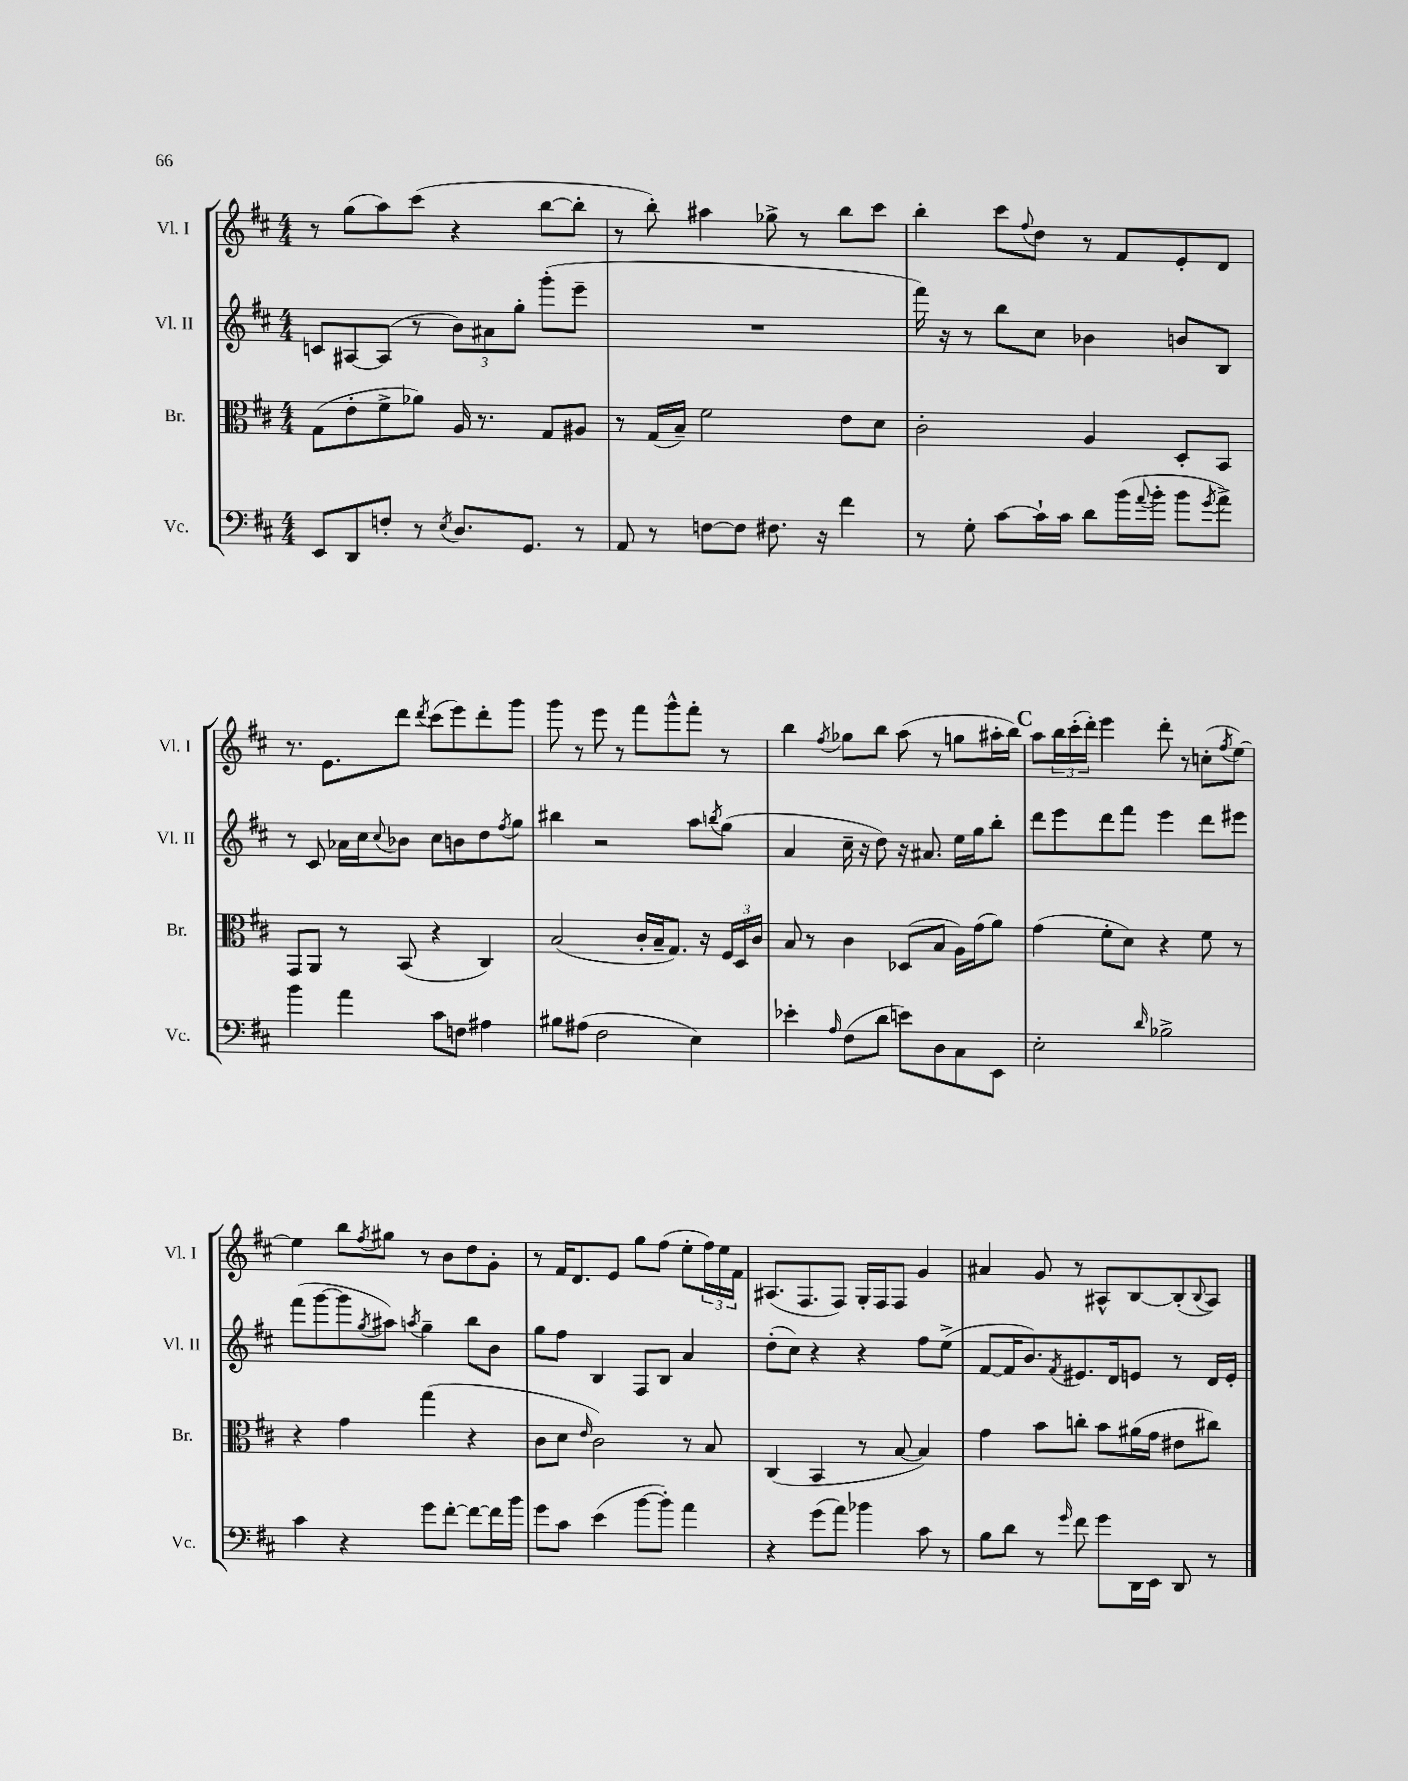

**kern	**kern	**kern	**kern
*part4	*part3	*part2	*part1
*staff4	*staff3	*staff2	*staff1
*I"Vc.	*I"Br.	*I"Vl. II	*I"Vl. I
*I'Vc.	*I'Br.	*I'Vl. II	*I'Vl. I
*clefF4	*clefC3	*clefG2	*clefG2
*k[f#c#]	*k[f#c#]	*k[f#c#]	*k[f#c#]
*M4/4	*M4/4	*M4/4	*M4/4
=15	=15	=15	=15
8EE/L	(8G\L	8cn/L	8r
8DD/	8e'\	[8A#X/	(8gg\L
8Fn'/J	8f#^\	(8A#/J]	8aa\)
8r	8a-X\J)	8r	(8ccc#\J
8qE/	.	.	.
8.D/L	16A/	12b\L)	4r
.	8.r	.	.
.	.	12a#X\	.
.	.	12gg'\J	.
8.GG/J	.	.	.
.	8G/L	(8ggg'\L	[8bb\L
8r	8A#X/J	8eee~\J	8bb'\J]
=16	=16	=16	=16
8AA/	8r	1r	8r
8r	(16G/LL	.	8bb'\)
.	16B~/JJ)	.	.
[8Fn\L	2f#\	.	4aa#X\
8F\J]	.	.	.
8.F#X\	.	.	8gg-X^\
.	.	.	8r
16r	.	.	.
4f#\	8e\L	.	8bb\L
.	8d\J	.	8ccc#\J
=17	=17	=17	=17
8r	2c#'\	16fff#\)	4bb'\
.	.	16r	.
8G'\	.	8r	.
[8c#\L	.	8bb\L	8ccc#\L
.	.	.	8qqff#/
16c#`\L]	.	8cc#\J	8dd\J
16c#\JJ	.	.	.
8d\L	4A/	4b-X\	8r
(16b\L	.	.	8f#/L
8qqa/	.	.	.
16b'\JJ	.	.	.
8b\L	8D'/L	8bn/L	8e'/
8qg/	.	.	.
8a^\J)	8BB/J	8B/J	8d/J
!!LO:LB:g=z
=18	=18	=18	=18
4b\	8GG/L	8r	8.r
.	8AA/J	8c#/	.
.	.	.	8.e\L
4a\	8r	16a-X\LL	.
.	.	16cc#\J	.
.	.	8qqcc#/	.
.	(8BB/	8b-X\J	8ddd\J
.	.	.	8qddd/
8c#\L	4r	8cc#\L	(8ccc#\L
8Fn\J	.	8bn\	8eee\)
4A#X\	4C#/)	8dd\	8ddd'\
.	.	8qff#/	.
.	.	8gg\J	8ggg\J
=19	=19	=19	=19
8B#X\L	(2B/	4bb#X\	8ggg\
(8A#X\J	.	.	8r
2F#\	.	2r	8eee\
.	.	.	8r
.	16c#'/LL	.	8fff#\L
.	16B~/J	.	.
.	8.G/J)	.	8ggg^^\
4E\)	.	8aa\L	8fff#'\J
.	16r	.	.
.	.	8qbbn/	.
.	24F#/LL	(8gg\J	8r
.	24D/	.	.
.	24c#/JJ	.	.
=20	=20	=20	=20
4e-X'\	8B/	4a/	4bb\
.	8r	.	.
16qqA/	.	.	8qff#/
(8F#\L	4c#\	16cc#~\	8gg-X\L
.	.	16r	.
8d\J	.	8dd\)	8bb\J
8en\L)	(8D-X/L	16r	(8aa\
.	.	8.a#X/	.
8D\	8B/J	.	8r
8C#\	16A\LL)	16ee\LL	8ggn\L
.	(16g\J	16gg\J	.
8EE\J	8a\J)	8bb'\J	16aa#X'\L
.	.	.	16bb\JJ)
!!LO:REH:place=s1:t=C
=21	=21	=21	=21
2E'\	(4g\	8ddd\L	8aa\L
.	.	8eee\	24bb\L
.	.	.	(24ccc#'\
.	.	.	24ddd'\JJ)
.	8f#'\L	8ddd\	4eee\
.	8d\J)	8fff#\J	.
16qqd/	.	.	.
2B-X^\	4r	4eee\	8ddd'\
.	.	.	8r
.	8f#\	8ddd\L	(8ccn'\L
.	.	.	8qff#/
.	8r	8eee#X\J	[8ee\J)
!!LO:LB:g=z
=22	=22	=22	=22
4c#\	4r	(8fff#\L	4ee\]
.	.	[8ggg\	.
4r	4g\	8ggg\]	8bb\L
.	.	8qgg/	8qff#/
.	.	8aa#X\J)	8gg#X\J
.	.	8qaan/	.
8g\L	(4gg\	4gg~\	8r
[8f#'\J	.	.	8b\L
8f#\L_	4r	8bb\L	8dd\
16f#\L]	.	8b\J	8g'\J
16b\JJ	.	.	.
=23	=23	=23	=23
8g\L	8c#\L	8gg\L	8r
8c#\J	8d\J	8ff#\J	16f#/KL
.	.	.	8.d/
.	16qqe/	.	.
(4e\	2c#\)	4B/	.
.	.	.	8e/J
[8b\L	.	8F#/L	8gg\L
8b'\J])	.	8B/J	(8ff#\J
4a\	8r	4a/	8ee'\L
.	8B/	.	24ff#\L)
.	.	.	24ee\
.	.	.	24f#\JJ
=24	=24	=24	=24
4r	(4C#/	(8dd'\L	(8.A#X/L
.	.	8cc#\J)	.
.	.	.	8.F#/
(8g\L	4BB/	4r	.
8a\J)	.	.	8F#/J)
4b-X\	8r	4r	16G'/LL
.	.	.	16F#/J
.	[8B/	.	8F#/J
8c#\	4B/])	8ff#\L	4g/
8r	.	(8ee^\J	.
=25	=25	=25	=25
8B\L	4g\	[8f#/L	4a#X/
8d\J	.	16f#/K]	.
.	.	8.b/)	.
8r	8b\L	.	8g/
16qqg/	.	8qf#/	.
8f#\	8ccn'\J	8.e#X/	8r
8g\L	8b\L	.	8A#X^^/L
.	.	16d/k	.
16DD\L	(16a#X\L	8en/J	[8B/
16EE\JJ	16g\JJ	.	.
8DD/	8e#X\L	8r	(8B'/]
.	.	.	8qqB/
8r	8cc#X\J)	16d/LL	8A#/J)
.	.	16e'/JJ	.
==	==	==	==
*-	*-	*-	*-
